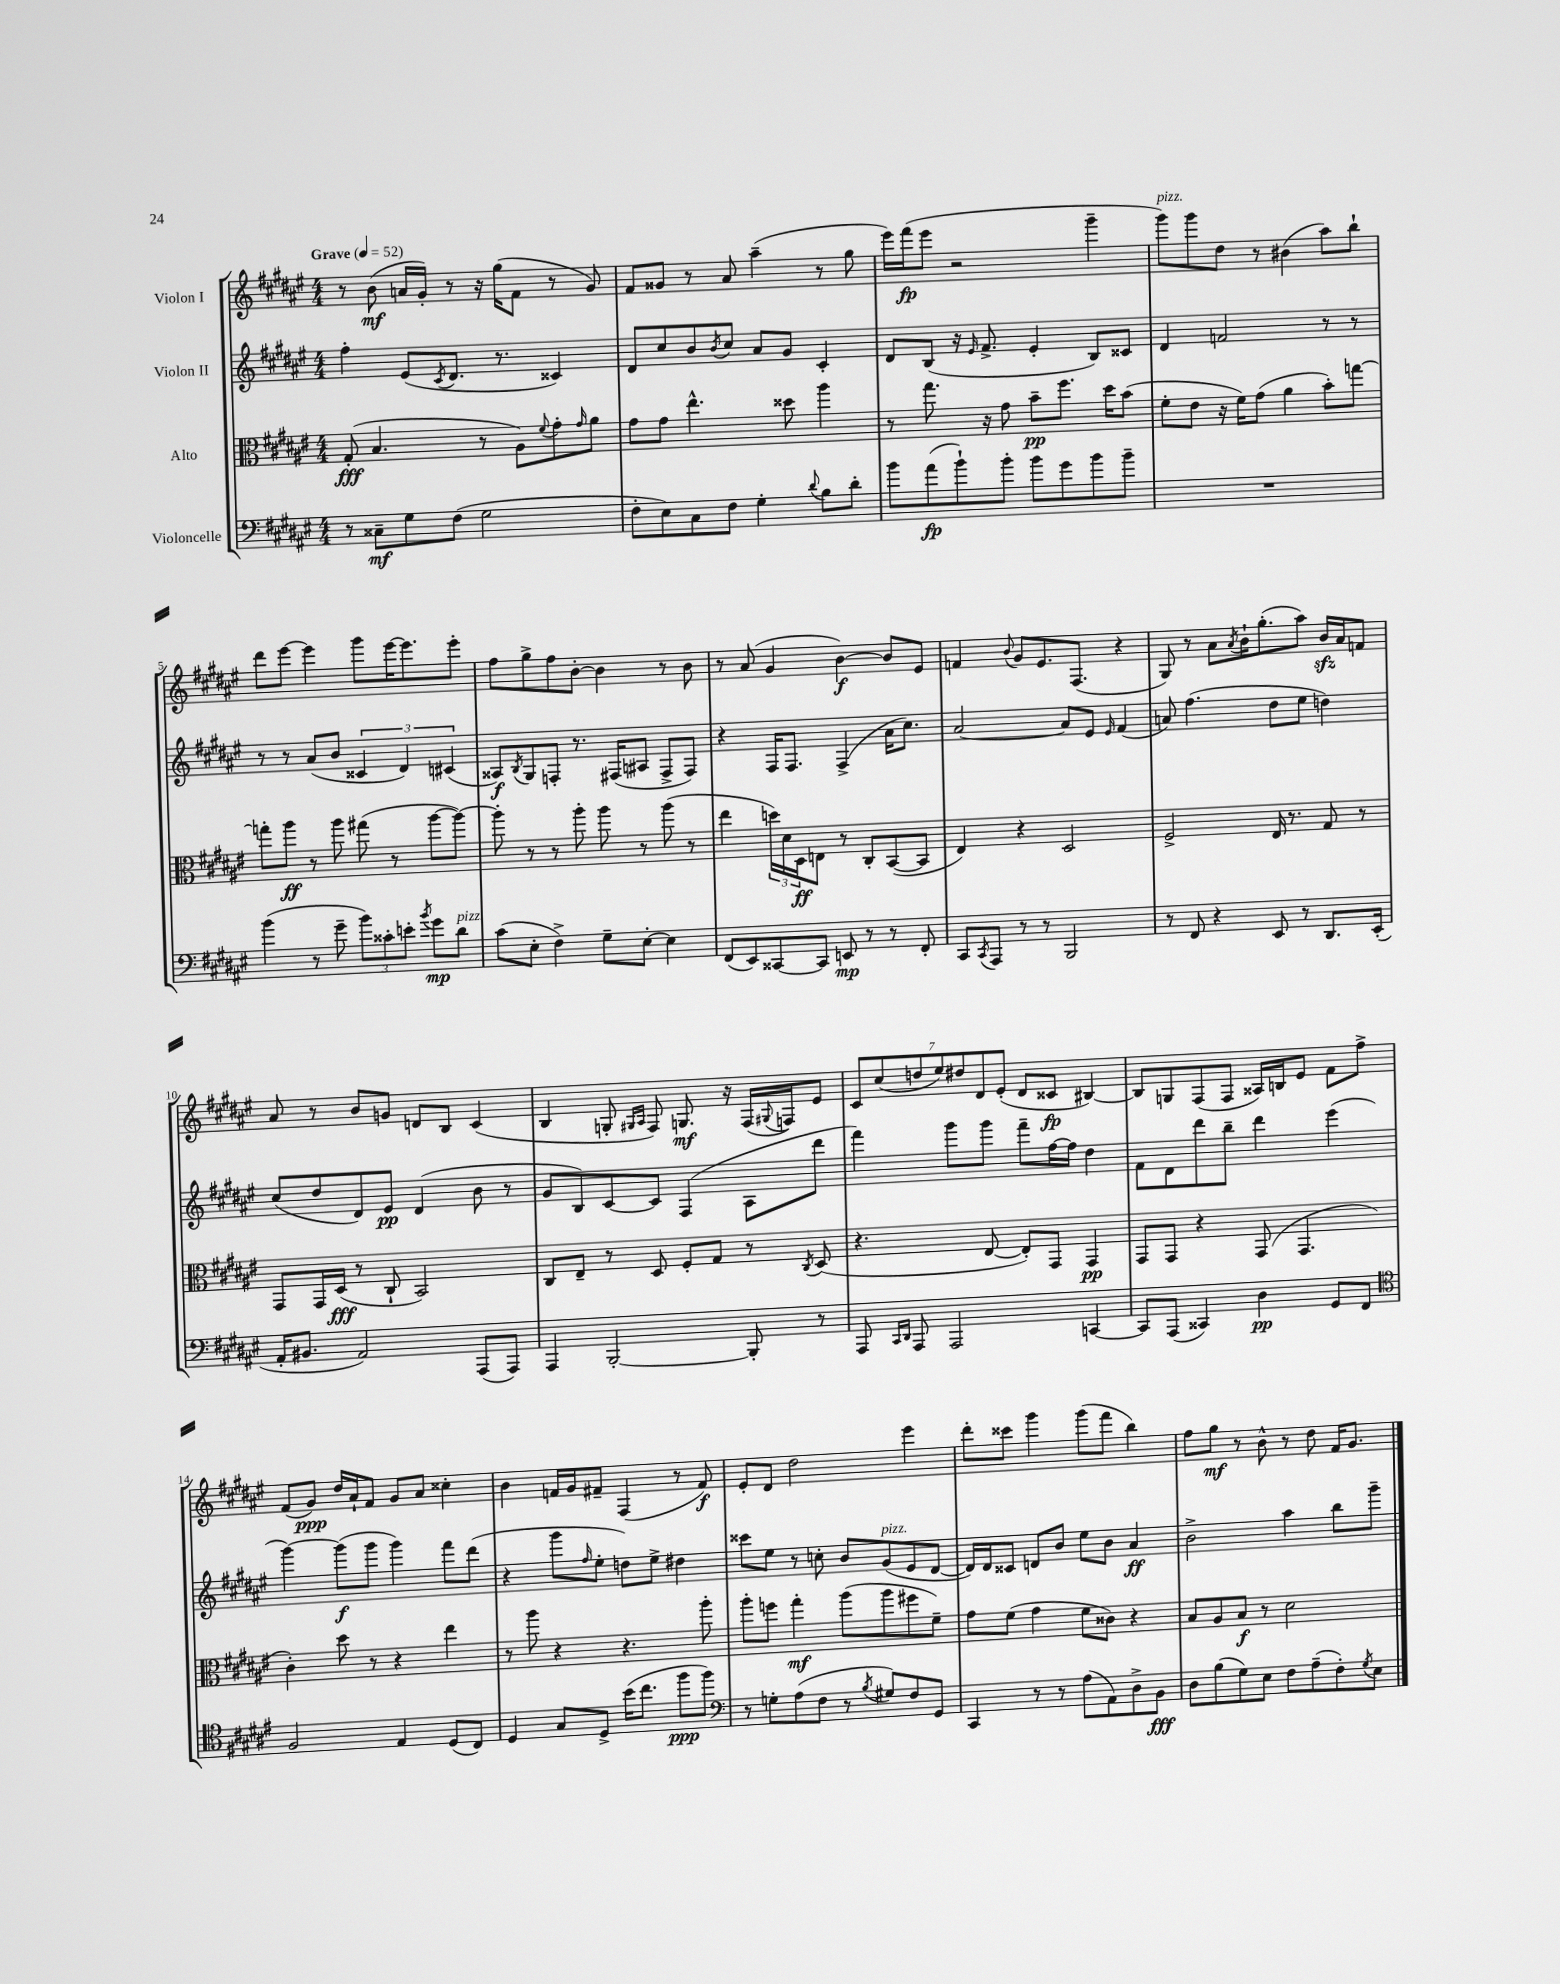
<<
\new StaffGroup <<
\new Staff = "s0" \with { instrumentName = "Violon I" } {
    \clef treble \key fis \major \numericTimeSignature \time 4/4 \tempo "Grave" 4 = 52
    r8 b'8\mf( a'16 gis'16-.) r8 r16 gis''16( fis'8 r8 gis'8) |
    fis'8 gisis'8 r8 ais'8 ais''4--( r8 gis''8 |
    eis'''16) fis'''16\fp( eis'''8 r2 gis'''4-- |
    gis'''8^\markup { \italic "pizz." }) gis'''8 dis''8 r8 bis'4( ais''8) b''8-! |
    dis'''8 eis'''8~ eis'''4 gis'''8 eis'''16~ eis'''8. eis'''8-. |
    fis''8 gis''8-> fis''8 b'8~-. b'4 r8 b'8 |
    r8 ais'8( gis'4 b'4~\f) b'8 eis'8 |
    f'4 \appoggiatura { b'8 } gis'8 eis'8. fis8.( r4 |
    gis8) r8 ais'8 \acciaccatura { ais'8 } b'16-! gis''8.-.( ais''8) b'16\sfz ais'16 f'8 |
    ais'8 r8 b'8 g'8 d'8 b8 cis'4( |
    b4 g8-. \grace { gis16 ais16 } fis8) g8.\mf r16 fis16( \appoggiatura { gis8 } f16) eis'8 |
    \tuplet 7/4 { cis'8 cis''8( d''8 eis''8) dis''8 dis'8 eis'8-.( } dis'8 cisis'8\fp bis4~) |
    bis8 g8 fis8( fis8 aisis16) b16 eis'8 fis'8 fis''8-> |
    fis'8( gis'8\ppp) dis''16 ais'16-! fis'8 gis'8 ais'8 cisis''4-. |
    b'4 f'16 gis'16 fis'8-- fis4( r8 fis'8\f) |
    eis'8-. dis'8 dis''2 eis'''4 |
    dis'''8-. cisis'''8 gis'''4 gis'''8( fis'''8 b''4) |
    fis''8 gis''8\mf r8 b'8-^ r8 dis''8 fis'16 gis'8. \bar "|." |
}
\new Staff = "s1" \with { instrumentName = "Violon II" } {
    \clef treble \key fis \major \numericTimeSignature \time 4/4
    fis''4-. eis'8( \acciaccatura { cis'8 } dis'8. r8. cisis'4) |
    dis'8 cis''8 b'8 \acciaccatura { b'8 } cis''8 ais'8 gis'8 cis'4-. |
    dis'8 b8( r16 \grace { eis'16 } fis'8.-> eis'4-. b8) cisis'8 |
    dis'4 f'2 r8 r8 |
    r8 r8 ais'8( b'8 \tuplet 3/2 { cisis'4 dis'4) cis'4( } |
    aisis8\f) \acciaccatura { b8 } gis8 f8-. r8. fis16( ais8 fis8-> fis8) |
    r4 fis16 fis8. fis4->( ais'16 cis''8.) |
    ais'2~ ais'8 eis'8 \grace { eis'16 } fis'4( |
    a'8) fis''4.( dis''8 eis''8 d''4) |
    cis''8( dis''8 dis'8) eis'8\pp dis'4( b'8 r8 |
    gis'8 b8) cis'8~ cis'8 fis4( ais8 dis'''8 |
    fis'''4) gis'''8 gis'''8 fis'''8-- fis''16~ fis''16 dis''4 |
    fis'8 dis'8 dis'''8 b''8-- dis'''4 eis'''4( |
    gis'''4~) gis'''8\f( gis'''8 gis'''4) fis'''8 dis'''8( |
    r4 gis'''8 \grace { fis''16 } eis''8-. d''8) eis''8-> dis''4 |
    cisis'''8 eis''8 r8 c''8-. b'8 gis'8^\markup { \italic "pizz." }( eis'8 dis'8~ |
    dis'16) dis'16 cisis'8 d'8 b'8 eis''8 b'8 ais'4\ff |
    b'2-> ais''4 b''8 gis'''8-- \bar "|." |
}
\new Staff = "s2" \with { instrumentName = "Alto" } {
    \clef alto \key fis \major \numericTimeSignature \time 4/4
    gis8-.\fff( b4. r8 ais8) \appoggiatura { fis'8 } gis'8-. \grace { gis'16 } ais'8 |
    gis'8 gis'8 eis''4.-^ disis''8 ais''4 |
    r8 gis''8. r16 gis'8 b'8--\pp fis''8. dis''16 b'8( |
    fis'8-. eis'8 r16 fis'16) gis'8( ais'4 b'8-.) g''8~ |
    g''8-. ais''8\ff r8 ais''8 gis''8( r8 ais''8~ ais''8~) |
    ais''8-. r8 r8 ais''8-. ais''8 r8 ais''8( r8 |
    eis''4 \tuplet 3/2 { d''16) dis'16 dis16\ff } e8 r8 cis8-. b,8~( b,8 |
    eis4) r4 dis2 |
    fis2-> eis16 r8. gis8 r8 |
    gis,8 gis,16 dis16\fff( r8 cis8-! b,2) |
    cis8 eis8-- r8 dis8 fis8-. gis8 r8 \acciaccatura { cis8 } dis8( |
    r4. eis8~ eis8-.) gis,8 gis,4\pp |
    gis,8 gis,8 r4 gis,8( gis,4. |
    cis'4-.) dis''8 r8 r4 eis''4 |
    r8 ais''8 r4 r4. ais''8-. |
    ais''8-. f''8 gis''4-.\mf ais''8( ais''8 fis''8 fis'8--) |
    gis'8 fis'8( gis'4 fis'8 cisis'8) r4 |
    b8 ais8 b8\f r8 dis'2 \bar "|." |
}
\new Staff = "s3" \with { instrumentName = "Violoncelle" } {
    \clef bass \key fis \major \numericTimeSignature \time 4/4
    r8 cisis8--\mf gis8 fis8( gis2 |
    fis8-. eis8) cis8 fis8 gis4-. \appoggiatura { dis'8 } b8 dis'8-. |
    b'8 ais'8\fp( b'8-!) b'8-. b'8 gis'8 b'8 b'8-- |
    R1 |
    b'4( r8 gis'8-- \tuplet 3/2 { b'8) cisis'8-. e'8-. } \acciaccatura { b'8 } gis'8\mp dis'8^\markup { \italic "pizz." } |
    cis'8( eis8-. fis4->) gis8-- eis8~-. eis4 |
    fis,8( eis,8) cisis,8~ cisis,8 e,8\mp r8 r8 fis,8-. |
    cis,8 \acciaccatura { cis,8 } ais,,8 r8 r8 b,,2 |
    r8 fis,8 r4 eis,8 r8 dis,8. eis,16-.( |
    ais,16-. bis,8. ais,2) ais,,8( ais,,8) |
    ais,,4 b,,2~-. b,,8-. r8 |
    ais,,8 \grace { cis,16 dis,16 } ais,,8 ais,,2 c,4~ |
    c,8 ais,,8( cisis,4) dis4\pp gis,8 fis,8 |
    \clef tenor fis2 eis4 dis8( cis8) |
    dis4 gis8 dis8-> b'16( cis''8. fis''8\ppp fis''8) |
    \clef bass r8 g8-. ais8( fis8 r8 \acciaccatura { b8 } gis8) fis8 gis,8 |
    cis,4 r8 r8 ais8( ais,8) dis8-> b,8\fff |
    dis8 b8( gis8) eis8 fis8 ais8--( fis8-.) \acciaccatura { gis8 } eis8 \bar "|." |
}
>>
>>
